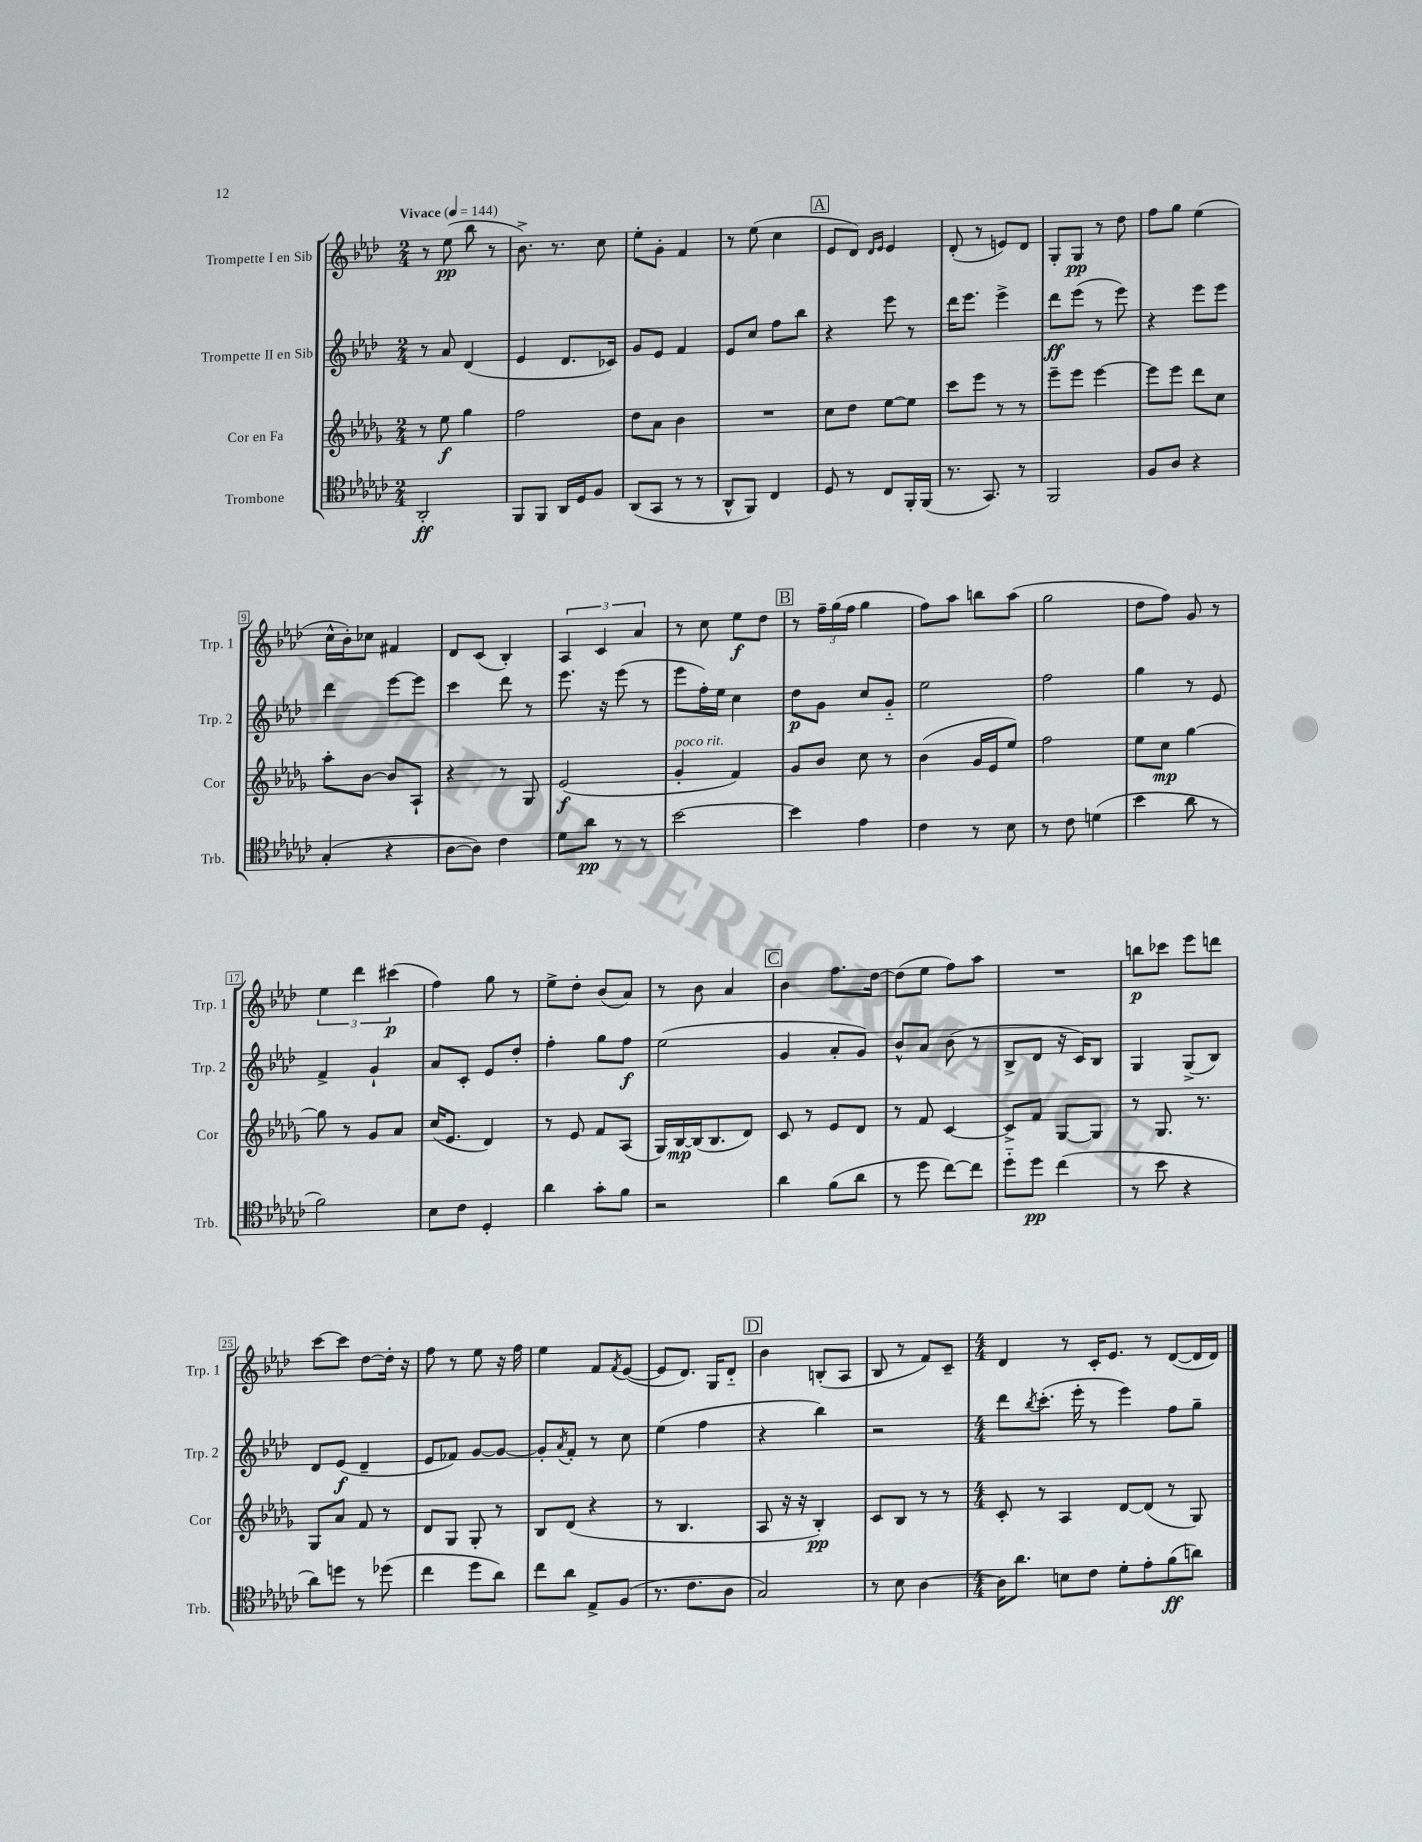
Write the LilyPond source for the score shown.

<<
\new StaffGroup <<
\new Staff = "s0" \with { instrumentName = "Trompette I en Sib" shortInstrumentName = "Trp. 1" } {
    \clef treble \key aes \major \numericTimeSignature \time 2/4 \tempo "Vivace" 4 = 144
    r8 ees''8\pp( bes''8 r8 |
    bes'8.->) r8. c''8 |
    ees''8-. g'8-. f'4 |
    r8 ees''8( c''4 |
    \mark \markup { \box "A" } ees'8 des'8) \grace { des'16 ees'16 } ees'4 |
    des'8-.( r8 e'8) des'8 |
    g8-. g8\pp r8 des''8 |
    f''8 g''8 ees''4( |
    c''16-^ bes'16-.) ces''8 fis'4 |
    des'8 c'8( bes4-.) |
    \tuplet 3/2 { aes4 c'4 aes'4 } |
    r8 c''8 ees''8\f des''8 |
    \mark \markup { \box "B" } r8 \tuplet 3/2 { f''16-- g''16( f''16 } g''4 |
    f''8) aes''8 b''8 aes''8( |
    g''2 |
    des''8 f''8) g'8 r8 |
    \tuplet 3/2 { ees''4 des'''4 cis'''4\p( } |
    f''4) g''8 r8 |
    ees''8-> des''8-. bes'8( aes'8) |
    r8 bes'8 aes'4 |
    \mark \markup { \box "C" } bes'4 f''8. des''16~ |
    des''8( ees''8 f''8) aes''8 |
    R2 |
    b''8\p ces'''8 ees'''8 d'''8 |
    c'''8~ c'''8 des''8~ des''16-. r16 |
    f''8 r8 ees''8 r16 f''16 |
    ees''4 f'8 \acciaccatura { f'8 } ees'8~( |
    ees'8 des'8.) g16 des'8-_ |
    \mark \markup { \box "D" } bes'4 b8-.( aes8 |
    bes8 r8 f'8) c'8-- |
    \numericTimeSignature \time 4/4 des'4 r8 c'16-. ees'8. r8 des'8~( des'16 des'16) \bar "|." |
}
\new Staff = "s1" \with { instrumentName = "Trompette II en Sib" shortInstrumentName = "Trp. 2" } {
    \clef treble \key aes \major \numericTimeSignature \time 2/4
    r8 aes'8 des'4( |
    ees'4 des'8. ces'16) |
    g'8 ees'8 f'4 |
    ees'8 c''8 f''8 bes''8 |
    \mark \markup { \box "A" } r4 ees'''8 r8 |
    des'''16 ees'''8. ees'''4-> |
    des'''8\ff ees'''8( r8 ees'''8) |
    r4 ees'''8 ees'''8 |
    des'''4 ees'''8~ ees'''8 |
    c'''4 des'''8 r8 |
    ees'''8. r16 ees'''8( r8 |
    ees'''8 f''16-.) ees''16 c''4 |
    \mark \markup { \box "B" } des''8\p g'8 c''8 g'8-_ |
    ees''2 |
    f''2 |
    g''4 r8 ees'8 |
    f'4-> g'4-! |
    aes'8 c'8-. ees'8 des''8-. |
    f''4-. g''8 f''8\f |
    ees''2( |
    \mark \markup { \box "C" } g'4 aes'8-. g'8) |
    bes'8-^ aes'8 bes'8( r8 |
    bes8-> des'8 r16 c'16) bes8 |
    g4 g8->( bes8) |
    des'8 ees'8\f( des'4-- |
    ees'8 fes'8) g'8~ g'8~ |
    g'8-. \acciaccatura { aes'8 } f'8-. r8 c''8 |
    ees''4( f''4 |
    \mark \markup { \box "D" } r4 bes''4) |
    r2 |
    \numericTimeSignature \time 4/4 des'''8 \acciaccatura { bes''8 } c'''8.-.( ees'''16-. r8 ees'''4) f''8 g''8-- \bar "|." |
}
\new Staff = "s2" \with { instrumentName = "Cor en Fa" shortInstrumentName = "Cor" } {
    \clef treble \key des \major \numericTimeSignature \time 2/4
    r8 ees''8\f ges''4 |
    f''2 |
    des''8 aes'8 bes'4 |
    R2 |
    \mark \markup { \box "A" } c''8 des''8 ees''8~ ees''8 |
    c'''8 ees'''8 r8 r8 |
    ees'''8-- ees'''8 ees'''4~ |
    ees'''8 ees'''8 des'''8 c''8 |
    aes''8-. bes'8~ bes'8 aes8-! |
    r4 r8 ges8 |
    ees'2\f( |
    ges'4-.^\markup { \italic "poco rit." } f'4) |
    \mark \markup { \box "B" } ges'8 bes'8 c''8 r8 |
    bes'4( ges'16 ees'16 ees''8) |
    f''2 |
    ees''8 c''8\mp ges''4~ |
    ges''8 r8 ges'8 aes'8 |
    c''16( ees'8. des'4) |
    r8 ees'8 f'8 aes8( |
    ges16) bes16~\mp bes16( bes8. des'8) |
    \mark \markup { \box "C" } c'8 r8 ees'8 des'8 |
    r8 f'8 c'4~ |
    c'8-> f'8 ges8~ ges8 |
    r8 ges8. r8. |
    ges8 aes'8 f'8 r8 |
    des'8 ges8 ges8-. r8 |
    bes8 des'8( r4 |
    r8 bes4. |
    \mark \markup { \box "D" } aes8 r16 r16 bes4-.\pp) |
    c'8 bes8 r8 r8 |
    \numericTimeSignature \time 4/4 c'8-. r8 aes4 des'8~ des'8( r8 ges8) \bar "|." |
}
\new Staff = "s3" \with { instrumentName = "Trombone" shortInstrumentName = "Trb." } {
    \clef tenor \key ges \major \numericTimeSignature \time 2/4
    aes,2-.\ff |
    f,8 f,8 aes,16 des16 f8 |
    aes,8( ges,8 r8 r8 |
    aes,8-^ f,8) ces4 |
    \mark \markup { \box "A" } des8 r8 ces8 f,16-. f,16( |
    r8. ges,8.) r8 |
    f,2 |
    f8 aes8 r4 |
    ges4-.( r4 |
    aes8~ aes8) ces'4 |
    des'8 aes'8\pp r8 r8 |
    bes'2~ |
    \mark \markup { \box "B" } bes'4 ees'4 |
    ces'4 r8 bes8 |
    r8 ces'8 d'4( |
    bes'4 aes'8 r8 |
    f'2) |
    bes8 ces'8 des4-. |
    aes'4 ges'8-. f'8 |
    r2 |
    \mark \markup { \box "C" } aes'4 f'8( aes'8 |
    r8 des''8 ces''8~) ces''8 |
    des''8-_ des''8\pp ces''4( |
    r8 bes'8 r4 |
    aes'8) d''8 r8 des''8( |
    ces''4 des''8 aes'8) |
    ces''8 aes'8 ees8-> f8( |
    r8. ces'8. aes8 |
    \mark \markup { \box "D" } ges2) |
    r8 bes8 aes4~ |
    \numericTimeSignature \time 4/4 aes16 aes'8. b8 ces'8 des'8-. ees'8-. f'8\ff( a'8) \bar "|." |
}
>>
>>
\layout { \context { \Score \override BarNumber.stencil = #(make-stencil-boxer 0.1 0.3 ly:text-interface::print) } }
